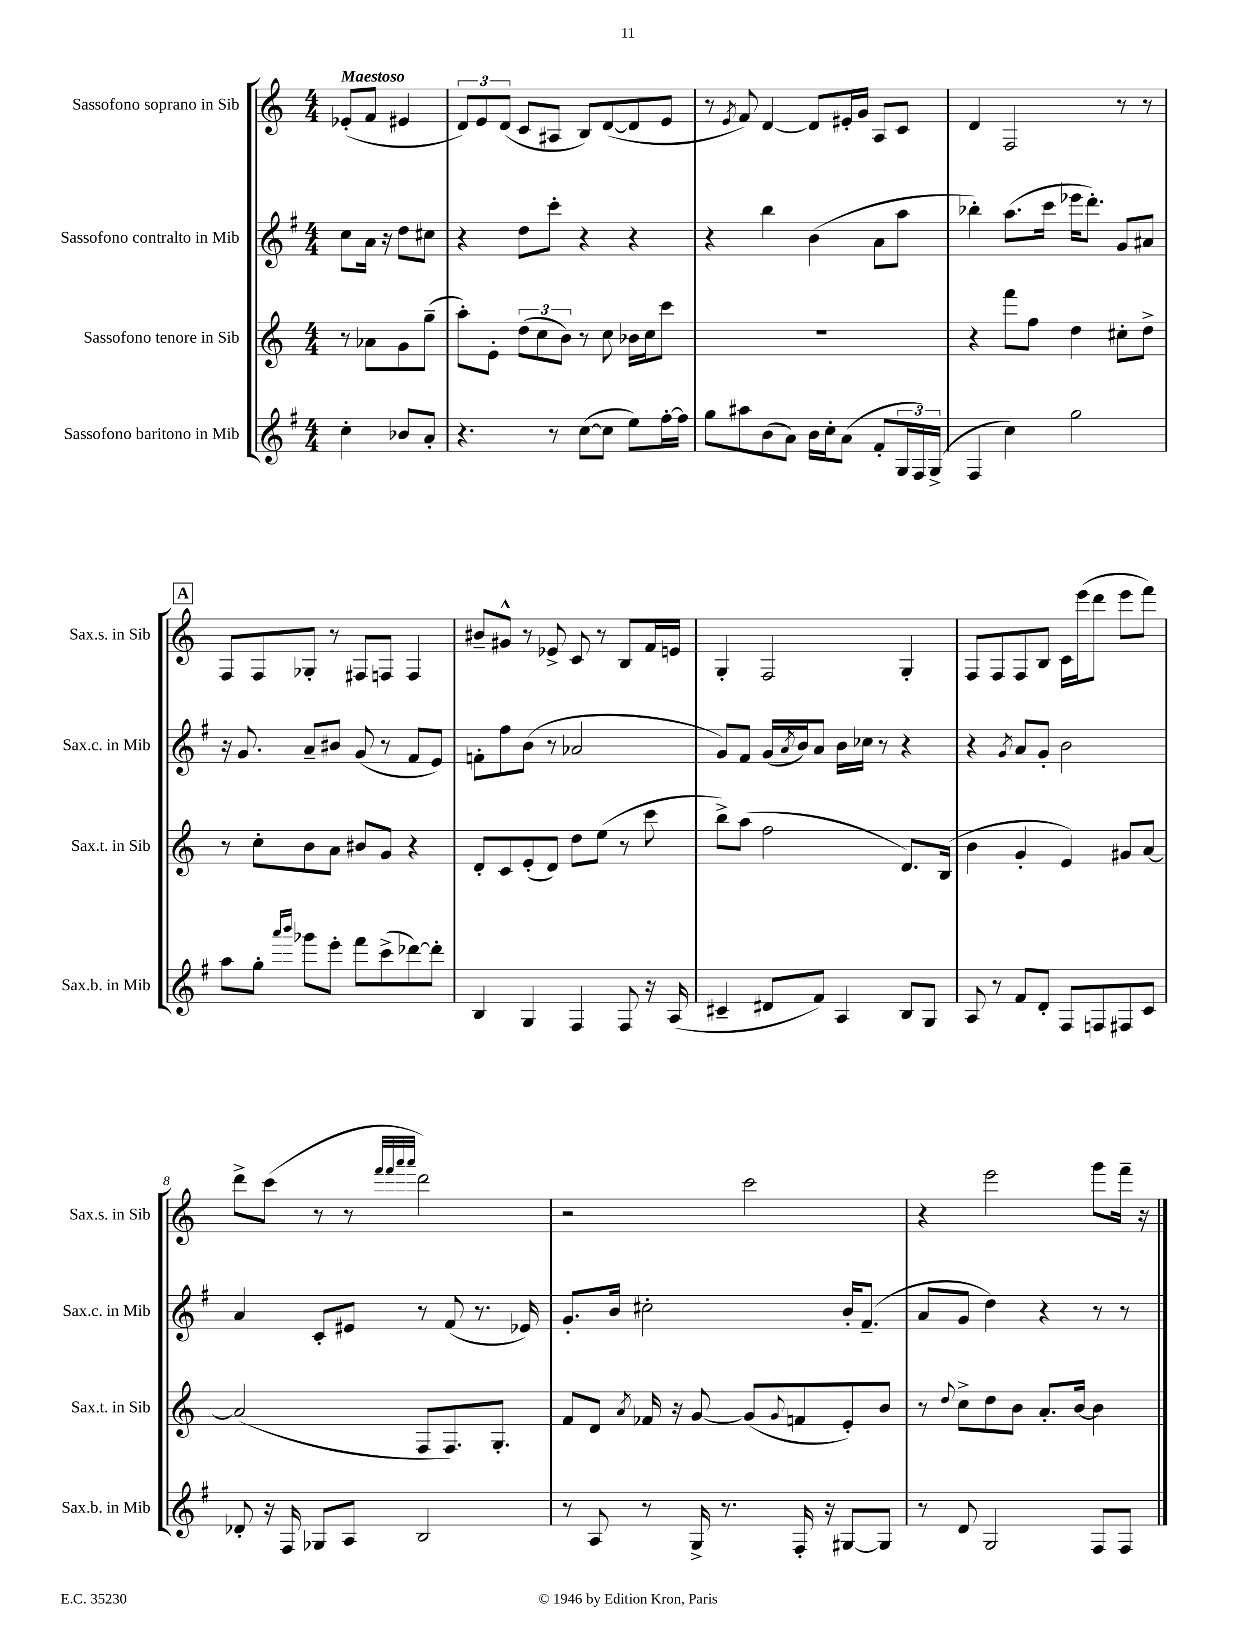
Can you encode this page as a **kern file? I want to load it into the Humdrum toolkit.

**kern	**kern	**kern	**kern
*staff4	*staff3	*staff2	*staff1
*clefG2	*clefG2	*clefG2	*clefG2
*k[f#]	*k[]	*k[f#]	*k[]
*M4/4	*M4/4	*M4/4	*M4/4
4cc'	8r	8cc	(8e-'
.	8a-	16a	8f
.	.	16r	.
8b-	8g	8dd	4e#
8a'	(8gg~	8cc#	.
=	=	=	=
4.r	8aa')	4r	12d)
.	.	.	12e
.	8e'	.	.
.	.	.	(12d
.	(12dd	8dd	8c
.	12cc	.	.
8r	.	8ccc'	8A#
.	12b)	.	.
([8cc	8r	4r	8B)
8cc]	8cc	.	([8d
8ee)	16b-	4r	8d]
.	16cc	.	.
[16ff#'	8ccc	.	8e
16ff#]	.	.	.
=	=	=	=
8gg	1r	4r	8r
.	.	.	8qe
8aa#	.	.	8f)
(8b	.	4bb	[4d
8a)	.	.	.
16b	.	(4b	8d]
16cc'	.	.	.
(8a	.	.	16e#'
.	.	.	16g
8f#'	.	8a	8A
24G	.	8aa	8c
24F#)	.	.	.
(24G^	.	.	.
=	=	=	=
4F#	4r	4bb-')	4d
4cc)	8fff	(8.aa	2F
.	8ff	.	.
.	.	16ccc	.
2gg	4dd	16eee-	.
.	.	8.ddd')	.
.	8cc#'	8g	8r
.	8dd^	8a#	8r
=	=	=	=
8aa	8r	16r	8F
.	.	8.g	.
8gg'	8cc'	.	8F
16qqaaa	.	.	.
16qqbbb	.	.	.
8ggg-	8b	8a~	8G-'
8eee'	8a	8b#	8r
8fff#	8b#	(8g	8F#
(8ccc^	8g	8r	8F
[8ddd-)	4r	8f#	4F
8ddd-']	.	8e)	.
=	=	=	=
4B	8d'	8f'	8b#~
.	8c	8ff#	8g#^^
4G	(8e'	(8b	8r
.	8d)	8r	8e-^
4F#	8dd	2a-	8c
.	(8ee	.	8r
8F#	8r	.	8B
16r	8ccc	.	16f
(16A	.	.	16e
=	=	=	=
4c#~	8bb^)	8g)	4G'
.	(8aa	8f#	.
8d#	2ff	(16g	2F
.	.	8qa	.
.	.	16b)	.
8f#)	.	8a	.
4A	.	16b	.
.	.	16cc-	.
.	.	8r	.
8B	8.d)	4r	4G'
8G	.	.	.
.	(16B	.	.
=	=	=	=
8A	4b	4r	8F
8r	.	.	8F
.	.	8qg	.
8f#	4g'	8a	8F
8d'	.	8g'	8B
8F#	4e)	2b	16c
.	.	.	(16eee
8F	.	.	8ddd
8F#	8g#	.	8eee
8c	[8a	.	8fff)
=	=	=	=
8d-'	(2a]	4a	8ddd^
16r	.	.	(8ccc
16F#	.	.	.
8G-	.	8c'	8r
8A	.	8e#	8r
.	.	.	32qqfff
.	.	.	32qqfff
.	.	.	32qqaaa
.	.	.	32qqaaa
2B	8F	8r	2ddd)
.	8.F)	(8f#	.
.	.	8.r	.
.	8.G'	.	.
.	.	16e-)	.
=	=	=	=
8r	8f	8.g'	2r
8A	8d	.	.
.	.	16b	.
.	8qa	.	.
8r	16f-	2cc#'	.
.	16r	.	.
16G^	[8g	.	.
8.r	.	.	.
.	(8g]	.	2ccc
.	8qqg	.	.
16F#'	8f	.	.
16r	.	.	.
[8G#	8e')	16b'	.
.	.	(8.f#~	.
8G#]	8b	.	.
=	=	=	=
8r	8r	8a	4r
.	8qqdd	.	.
8d	8cc^	8g	.
2G	8dd	4dd)	2eee
.	8b	.	.
.	8.a'	4r	.
.	[16b	.	.
8F#	4b]	8r	8ggg
8F#	.	8r	16fff~
.	.	.	16r
==	==	==	==
*-	*-	*-	*-
